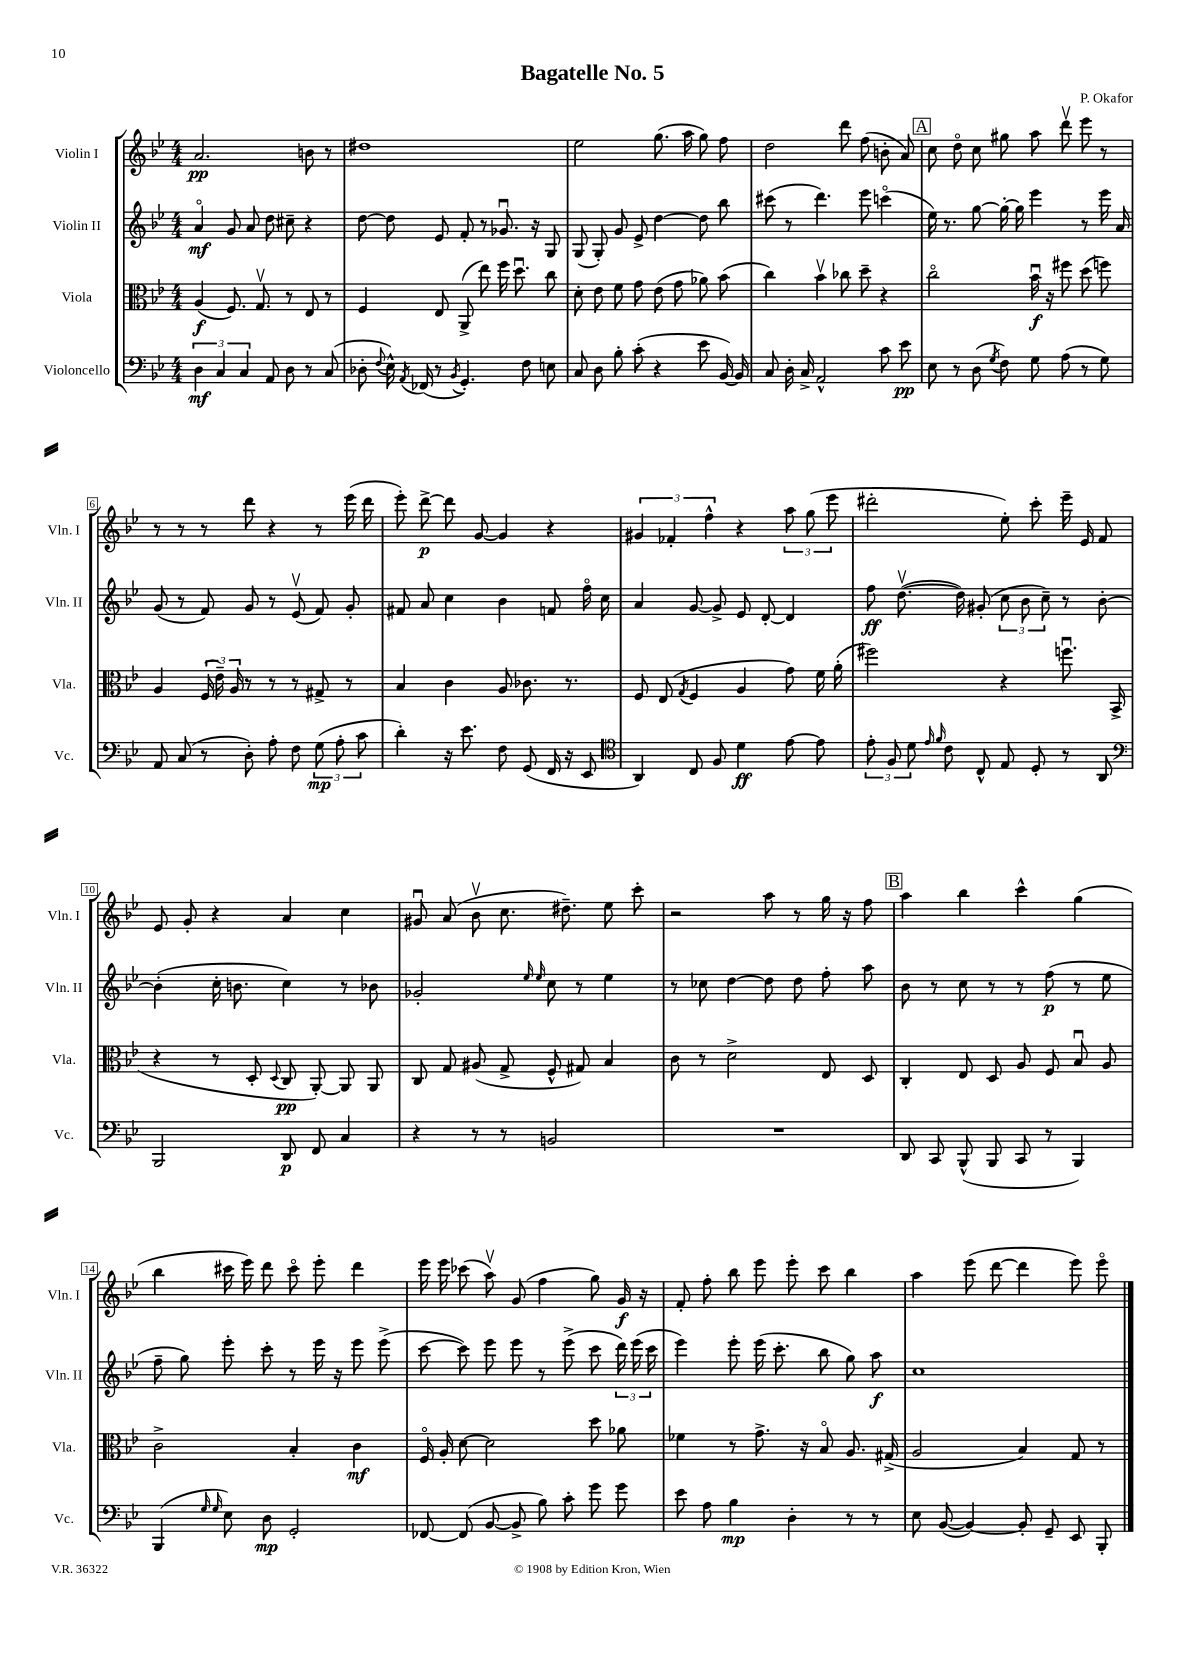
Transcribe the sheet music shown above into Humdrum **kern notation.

**kern	**kern	**kern	**kern
*staff4	*staff3	*staff2	*staff1
*clefF4	*clefC3	*clefG2	*clefG2
*k[b-e-]	*k[b-e-]	*k[b-e-]	*k[b-e-]
*M4/4	*M4/4	*M4/4	*M4/4
6D\	(4A/	4ao/	2.a/
6C/	.	.	.
.	8.F/)	8g/	.
6C/	.	.	.
.	.	8a/	.
.	8.Gv/	.	.
8AA/	.	8dd\	.
8D\	8r	8cc#~\	.
8r	8E-/	4r	8b\
(8C/	8r	.	8r
=	=	=	=
8D-'\	4F/	[8dd\	1dd#
8qqF/	.	.	.
16E-^^\)	.	8dd\]	.
8qAA/	.	.	.
(16FF-/	.	.	.
8r	8E-/	8e-/	.
8qBB-/	.	.	.
4.GG'/)	(8AA^/	8f'/	.
.	8ee-\)	8r	.
.	16ff\	8.g-u/	.
.	8.ddu\	.	.
8F\	.	.	.
.	.	16r	.
8E\	8cc\	8G/	.
=	=	=	=
8C/	8d'\	(8G/	2ee-\
8D\	8e-\	8G'/)	.
8B-'\	8f\	8g/	.
(8c'\	8g\	8e-^/	.
4r	(8e-\	[4dd\	(8.gg\
.	8g\	.	.
.	.	.	16aa\
8e-\	8a-\)	8dd\]	8gg\)
[16BB-/)	(8b-\	8bb-\	8ff\
16BB-/]	.	.	.
=	=	=	=
8C/	4cc\)	(8ccc#\	2dd\
16D'\	.	8r	.
16C^/	.	.	.
2AA^^/	4b-v\	4.ddd\)	.
.	8cc-\	.	8ddd\
.	8dd~\	8eee-\	(8ff\
8c\	4r	(4ccco\	8b'\
8e-\	.	.	8a/)
=	=	=	=
8E-\	2cco\	16ee-\)	8cc\
.	.	8.r	.
8r	.	.	8ddo\
(8D\	.	[8gg\	8cc\
8qG/	.	.	.
8F\)	.	16gg'\_	8gg#\
.	.	16gg\]	.
8G\	16b-u\	4eee-\	8aa\
.	16r	.	.
(8A\	8ff#\	.	8dddv\
8r	(8dd\	8r	8eee-\
8G\)	8ff\)	16eee-\	8r
.	.	16a/	.
=	=	=	=
8AA/	4A/	(8g/	8r
(8C/	.	8r	8r
8r	(24F/	8f/)	8r
.	24e-~\)	.	.
.	24A/	.	.
8D'\)	8r	8g/	8ddd\
8A'\	8r	8r	4r
8F\	8r	(8e-v/	.
(12G\	8G#^/	8f/)	8r
12A'\	.	.	.
.	8r	8g'/	(16eee-\
12c\	.	.	.
.	.	.	16ddd\
=	=	=	=
4d'\)	4B-/	8f#/	8eee-'\)
.	.	8a/	[8ddd^\
16r	4c\	4cc\	8ddd\]
8.e-\	.	.	.
.	.	.	[8g/
8F\	8A/	4b-\	4g/]
(8GG/	8.c-\	.	.
16FF/	.	8f/	4r
16r	8.r	.	.
8EE-/	.	16ffo\	.
.	.	16cc\	.
=	=	=	=
*clefC4	*	*	*
4AA/)	8F/	4a/	6g#/
.	(8E-/	.	.
.	.	.	6f-'/
.	8qG/	.	.
8C/	4F/	[8g/	.
.	.	.	6ff^^\
8F/	.	8g^/]	.
4d\	4A/	8e-/	4r
.	.	[8d'/	.
[8e-\	8g\)	4d/]	12aa\
.	.	.	(12gg\
8e-\]	16f\	.	.
.	.	.	12eee-\
.	(16a'\	.	.
=	=	=	=
12e-'\	2ff#\)	8ff\	2ddd#'\
12F/	.	.	.
.	.	([8.ddv\	.
12d\	.	.	.
16qqe-/	.	.	.
16qqf/	.	.	.
8c\	.	.	.
.	.	16dd\])	.
8C^^/	.	(8g#'/	.
8E-/	4r	12cc\	8ee-'\)
.	.	12b-\	.
8D'/	.	.	8ccc'\
.	.	12cc~\)	.
8r	8.ffu\	8r	16eee-~\
.	.	.	16e-/
8AA/	.	[8b-'\	8f/
.	(16BB-^/	.	.
=	=	=	=
*clefF4	*	*	*
2BBB-/	4r	(4b-'\]	8e-/
.	.	.	8g'/
.	8r	16cc'\	4r
.	.	8.b\	.
.	8D'/	.	.
.	8qqD/	.	.
8DD/	8C/	4cc\)	4a/
8FF/	[8AA'/)	.	.
4C/	8AA/]	8r	4cc\
.	8AA/	8b-\	.
=	=	=	=
4r	8C/	2g-'/	8g#u/
.	8G/	.	(8a/
8r	(8A#/	.	8b-v\
8r	8G^/	.	8.cc\
.	.	16qqee-/	.
.	.	16qqee-/	.
2BB/	8F^^/	8cc\	.
.	.	.	8.dd#~\)
.	8G#/)	8r	.
.	4B-/	4ee-\	8ee-\
.	.	.	8ccc'\
=	=	=	=
1r	8c\	8r	2r
.	8r	8cc-\	.
.	2d^\	[4dd\	.
.	.	8dd\]	8aa\
.	.	8dd\	8r
.	8E-/	8ff'\	16gg\
.	.	.	16r
.	8D/	8aa\	8ff\
=	=	=	=
8DD/	4C'/	8b-\	4aa\
8CC/	.	8r	.
(8BBB-^^/	8E-/	8cc\	4bb-\
8BBB-/	8D/	8r	.
8CC/	8A/	8r	4ccc^^\
8r	8F/	(8ff\	.
4BBB-/)	8B-u/	8r	(4gg\
.	8A/	8ee-\	.
=	=	=	=
(4BBB-/	2c^\	8ff~\	4bb-\
.	.	8gg\)	.
16qqG/	.	.	.
16qqG/	.	.	.
8E-\)	.	8eee-'\	16ccc#\
.	.	.	16eee-\)
8D\	.	8ccc'\	8ddd\
2GG'/	4B-'/	8r	8ccc#o\
.	.	16eee-\	8eee-'\
.	.	16r	.
.	4c\	8eee-\	4ddd\
.	.	(8eee-^\	.
=	=	=	=
[8FF-/	16Fo/	[8ccc\	16eee-\
.	16A'/	.	16eee-\
(8FF-/]	[8d\	8ccc\])	(8ccc-\
[8BB-/	2d\]	8eee-\	8aav\)
8BB-^/]	.	8eee-\	(8g/
8B-\)	.	8r	4ff\
8c'\	.	(8eee-^\	.
8g\	8dd\	8ccc\	8gg\)
8g\	8a-\	24ddd\)	16g/
.	.	(24eee-\	.
.	.	.	16r
.	.	24ccc\	.
=	=	=	=
8e-\	4f-\	4eee-\)	8f'/
8A\	.	.	8ff'\
4B-\	8r	8eee-'\	8bb-\
.	8.g^\	(16eee-\	8eee-\
.	.	8.ccc'\	.
4D'\	.	.	8eee-'\
.	16r	.	.
.	8B-o/	8bb-\	8ccc\
8r	8.A/	8gg\)	4bb-\
8r	.	8aa\	.
.	(16G#^/	.	.
=	=	=	=
8E-\	2A/	1cc	4aa\
([8BB-/	.	.	.
4BB-/_)	.	.	(8eee-\
.	.	.	[8ddd\
8BB-'/]	4B-/)	.	4ddd\]
8GG~/	.	.	.
8EE-/	8G/	.	8eee-\)
8BBB-'/	8r	.	8eee-o\
==	==	==	==
*-	*-	*-	*-
